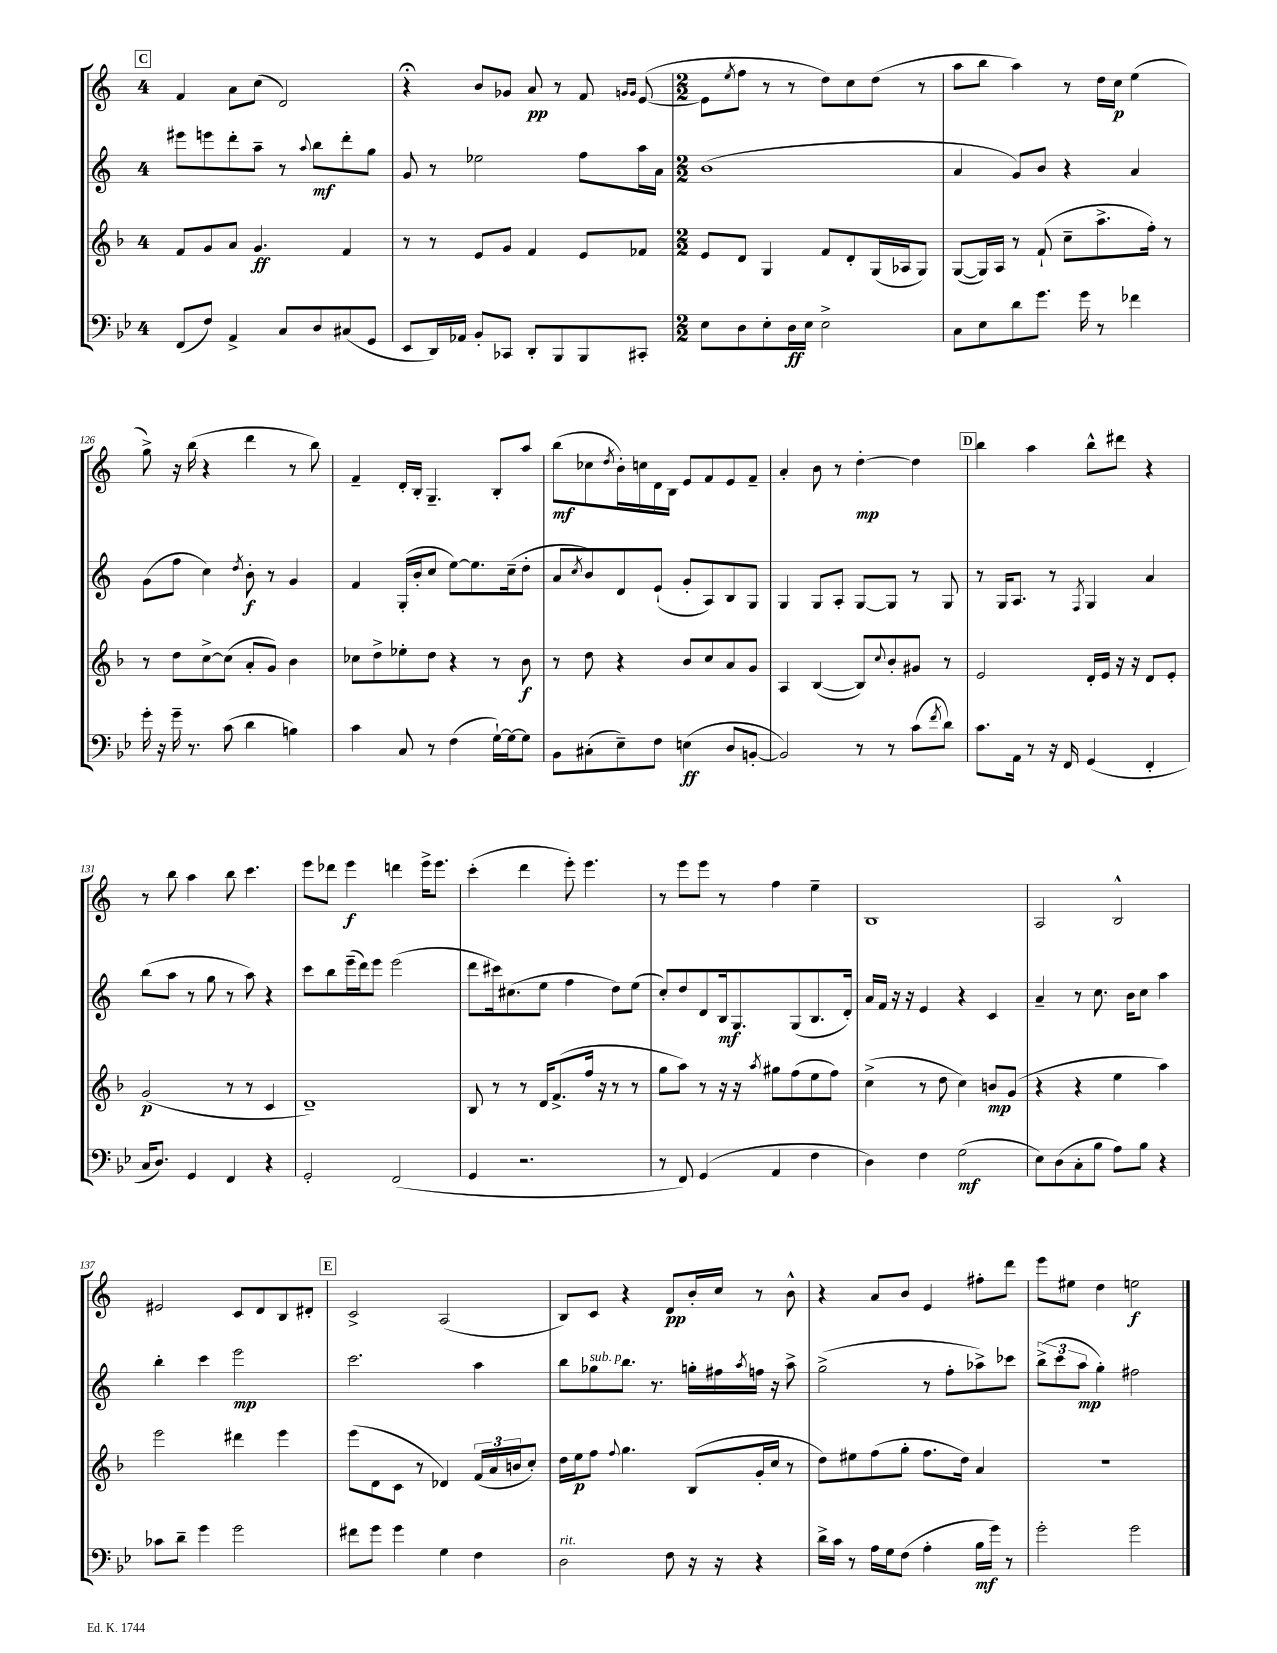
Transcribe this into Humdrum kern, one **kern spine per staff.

**kern	**kern	**kern	**kern
*staff4	*staff3	*staff2	*staff1
*clefF4	*clefG2	*clefG2	*clefG2
*k[b-e-]	*k[b-]	*k[]	*k[]
*M4/4	*M4/4	*M4/4	*M4/4
(8FF	8f	8eee#	4f
8F)	8g	8eee	.
4AA^	8a	8ddd'	8a
.	4.g	8aa~	(8cc
8C	.	8r	2d)
.	.	8qqaa	.
8D	.	8bb	.
(8C#	4f	8ddd'	.
8GG	.	8gg	.
=	=	=	=
8EE-	8r	8g	4r;
16DD)	8r	8r	.
16AA-	.	.	.
8BB-'	8e	2ee-	8b
8CC-	8g	.	8g-
8DD'	4f	.	8a
8BBB-	.	.	8r
8BBB-	8e	8ff	8f
.	.	.	16qqg
.	.	.	16qqg
8CC#'	8f-	16aa	([8e
.	.	16a	.
=	=	=	=
*M2/2	*M2/2	*M2/2	*M2/2
8E-	8e	(1b	8e]
.	.	.	8qee
8D	8d	.	8ff
8E-'	4G	.	8r
16D	.	.	8r
16E-	.	.	.
2E-^	8f	.	8dd)
.	8d'	.	8cc
.	(16G	.	(8dd
.	16A-	.	.
.	8G)	.	8r
=	=	=	=
8C	([8G	4a	8aa
8E-	16G])	.	8bb
.	16A	.	.
8d	8r	8g)	4aa)
8.g	(8f`	8b	.
.	8cc~	4r	8r
16g	.	.	.
8r	8.aa^	.	16dd
.	.	.	16cc
4f-	.	4a	(4ee
.	16ff')	.	.
.	8r	.	.
=	=	=	=
16g'	8r	(8g	8gg^)
16r	.	.	.
16g~	8dd	8ff	16r
8.r	.	.	(16bb
.	[8cc^	4cc)	4r
(8c	(8cc]	.	.
.	.	8qdd	.
4d	8a'	8b'	4ddd
.	8g)	8r	.
4B)	4b-	4g	8r
.	.	.	8bb)
=	=	=	=
4c	8cc-	4f	4f~
.	8dd^	.	.
8C	8ee-'	(16G'	16d'
.	.	16b'	16B'
8r	8dd	8cc	4.G~
(4F	4r	[8ee)	.
.	.	8.ee]	.
[16G`)	8r	.	8B'
16G_	.	(16cc~	.
8G]	8b-	8dd'	8aa
=	=	=	=
8BB-	8r	8a	(8bb
.	.	8qcc	.
(8C#'	8dd	8b)	8cc-
.	.	.	8qdd
8E-~)	4r	8d	16b')
.	.	.	16cc
8F	.	(8e`	16d
.	.	.	16B
(4E	8b-	8g'	8e
.	8cc	8A)	8f
8D	8a	8B	8e
[8BB'	8g	8G	8f~
=	=	=	=
2BB])	4A	4G	4a'
.	([4B-	8G	8b
.	.	8A'	8r
8r	8B-])	[8G	[4dd'
.	8qqcc	.	.
8r	8b-'	8G]	.
(8c	8g#	8r	4dd]
8qf	.	.	.
8d)	8r	8G	.
=	=	=	=
8.c	2e	8r	4bb
.	.	16G	.
16AA	.	8.A	.
8r	.	.	4aa
16r	.	8r	.
16FF	.	.	.
.	.	8qF	.
(4GG	16d'	4G	8bb^^
.	16e	.	.
.	16r	.	8ddd#
.	16r	.	.
4FF'	8d	4a	4r
.	8e'	.	.
=	=	=	=
16C	(2g	(8bb	8r
8.D)	.	.	.
.	.	8aa	8bb
4GG	.	8r	4aa
.	.	8gg	.
4FF	8r	8r	8bb
.	8r	8aa)	4.ccc
4r	4c	4r	.
=	=	=	=
2GG'	1d~)	8ccc	8eee
.	.	8bb	8ddd-
.	.	(16eee~	4eee
.	.	16ddd)	.
.	.	8eee	.
(2FF	.	(2eee	4ddd
.	.	.	16eee^
.	.	.	8.eee
=	=	=	=
4GG	8B-	8ddd	(4ccc'
.	8r	16ccc#)	.
.	.	(8.cc#	.
2.r	8r	.	4ddd
.	16d	8ee	.
.	(8.f^	.	.
.	.	4ff	8eee')
.	16ff	.	4.eee
.	16r	.	.
.	8r	8dd)	.
.	8r	(8ee	.
=	=	=	=
8r	8gg	8cc')	8r
8FF)	8aa)	8dd	8eee
(4GG	8r	8d	8eee
.	16r	16B	8r
.	16r	8.G	.
.	8qaa	.	.
4AA	8gg#	.	4ff
.	(8ff	(8G	.
4F	8ee	8.B	4ee~
.	8ff)	.	.
.	.	16d')	.
=	=	=	=
4D)	(4cc^	16a	1B
.	.	16f	.
.	.	16r	.
.	.	16r	.
4F	8r	4e	.
.	8dd	.	.
(2G	4cc)	4r	.
.	8b	4c	.
.	(8g	.	.
=	=	=	=
8E-)	4r	4a~	2A
(8D	.	.	.
8C'	4r	8r	.
8B-	.	8.cc	.
8A)	4ee	.	2B^^
.	.	16b	.
8B-	.	8cc	.
4r	4aa)	4aa	.
=	=	=	=
8c-	2eee	4bb'	2e#
8d~	.	.	.
4g	.	4ccc	.
2g	4ddd#	2eee	8c
.	.	.	8d
.	4eee	.	8B
.	.	.	8d#'
=	=	=	=
8f#	(8eee	2.ccc	2c^
8g	8d	.	.
4g	8c	.	.
.	8r	.	.
4G	4d-)	.	(2A
4F	(24f	4aa	.
.	24a	.	.
.	24b	.	.
.	8cc')	.	.
=	=	=	=
2D	16dd	8bb	8B)
.	16ee	.	.
.	8ff	8gg-	8c
.	8qqff	.	.
.	4.gg	8.bb	4r
.	.	8.r	.
8F	.	.	8d
16r	(8B-	16gg'	16b'
16r	.	16ff#	16cc
.	.	8qaa	.
4r	16g'	16ff	8r
.	16cc	16r	.
.	8r	8aa^	8b^^
=	=	=	=
16d^	8dd)	(2gg^	4r
16c	.	.	.
8r	8ee#	.	.
16A	(8ff	.	8a
16G	.	.	.
(8F	8gg'	.	8b
4A'	8.ff	8r	4e
.	.	8ff'	.
.	16dd)	.	.
16B-	4a	8aa-^)	8ff#'
16g)	.	.	.
8r	.	8ccc-	8ddd
=	=	=	=
2g'	1r	(12bb^	8eee
.	.	12ccc	.
.	.	.	8ee#
.	.	12aa	.
.	.	4gg')	4dd
2g	.	2ff#	2ee
==	==	==	==
*-	*-	*-	*-
